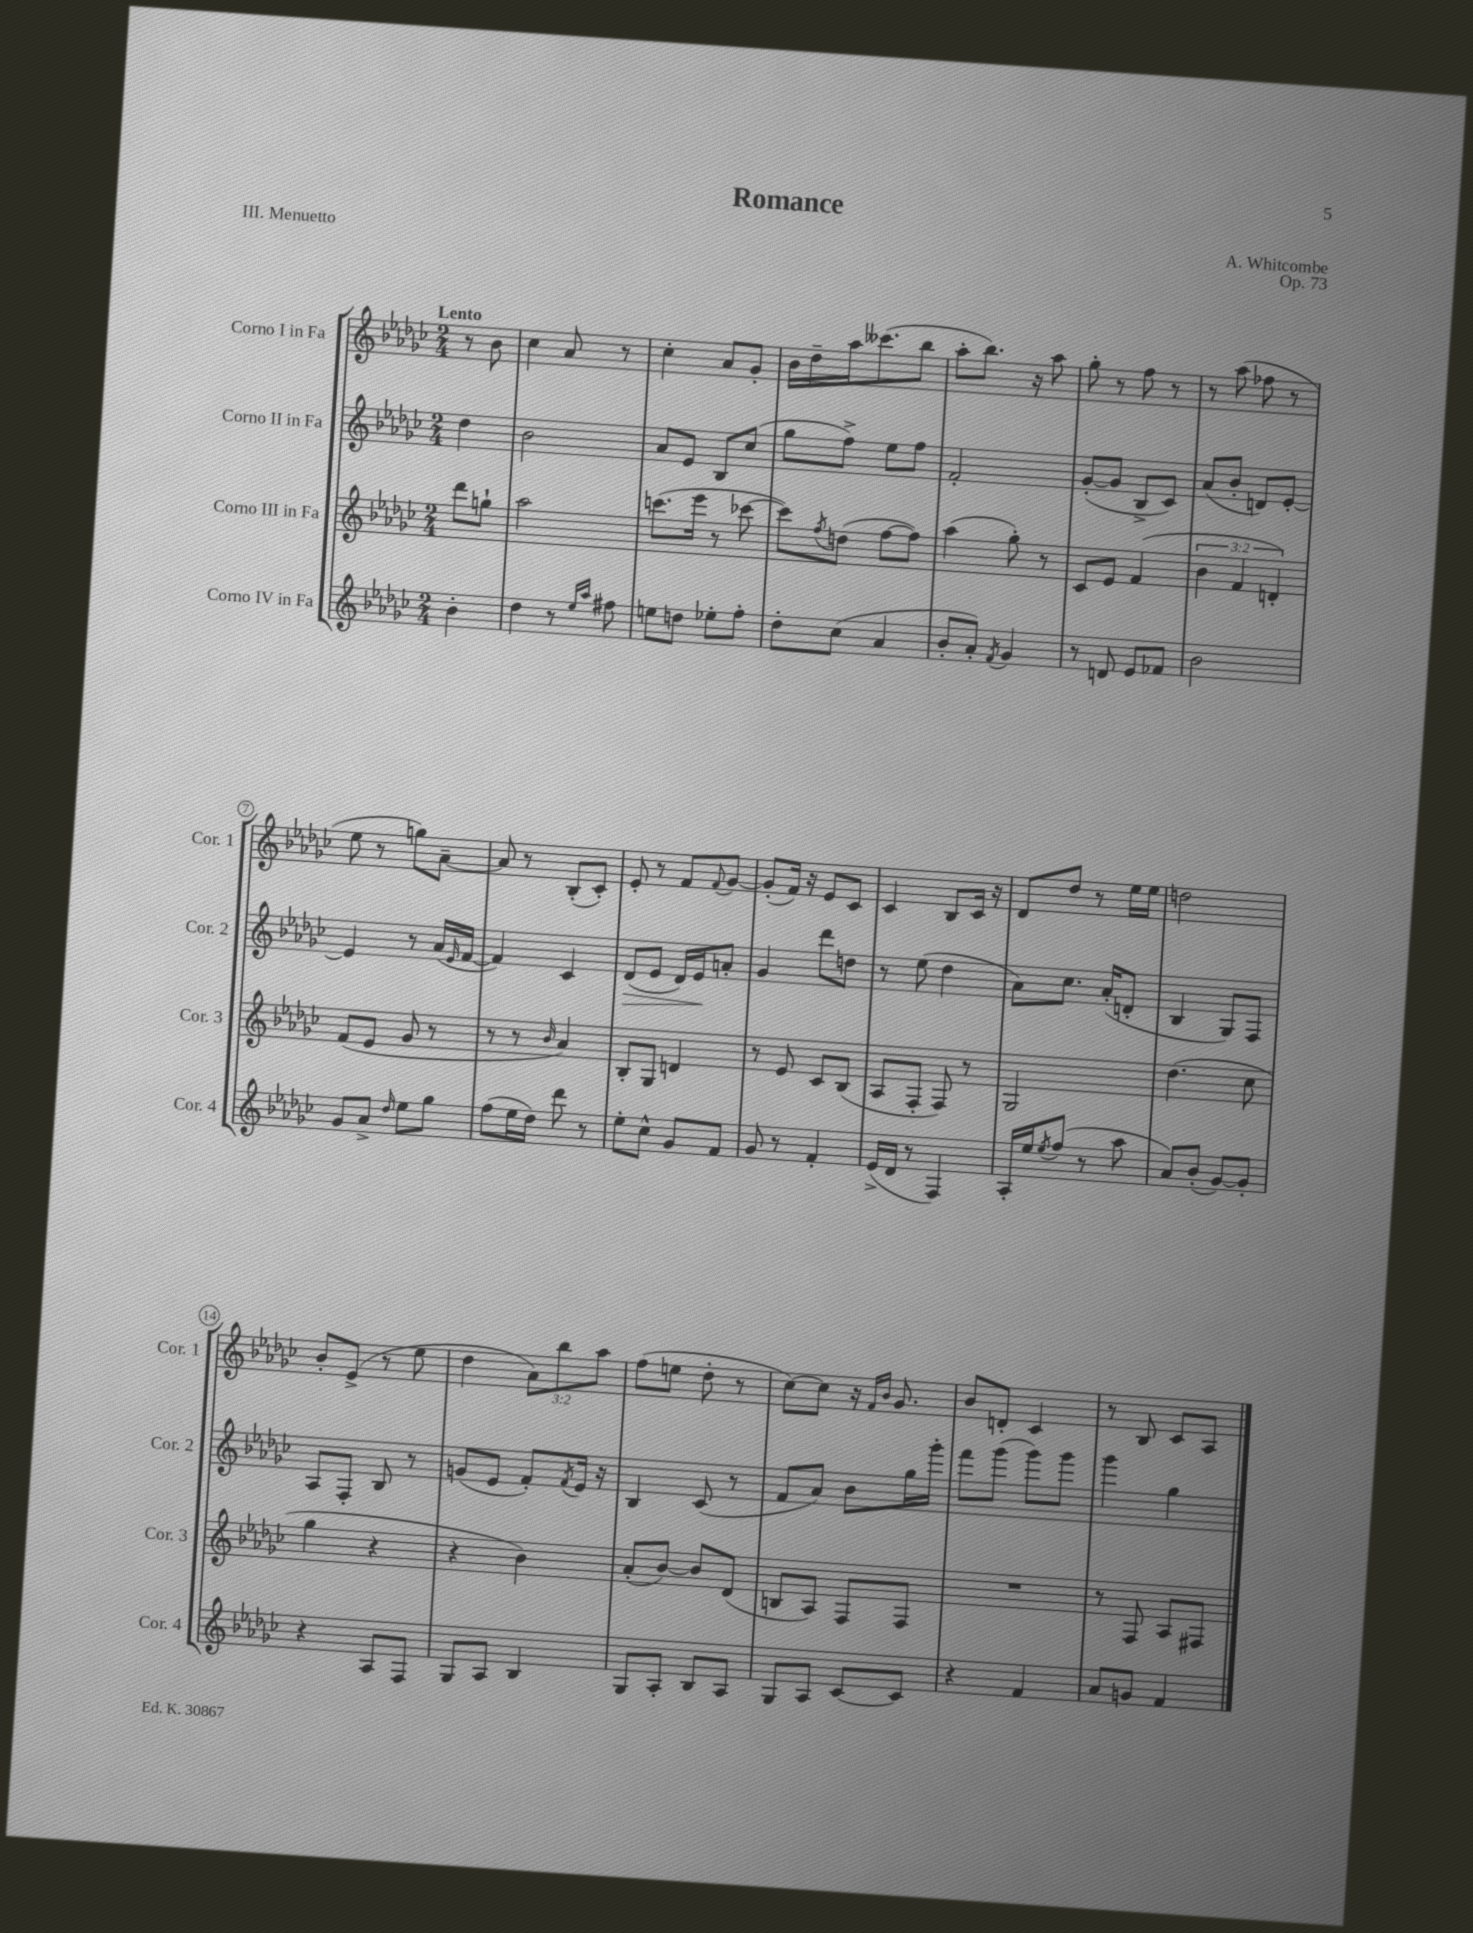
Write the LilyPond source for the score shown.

\header { title = "Romance" composer = "A. Whitcombe" opus = "Op. 73" piece = "III. Menuetto" }
<<
\new StaffGroup <<
\new Staff = "s0" \with { instrumentName = "Corno I in Fa" shortInstrumentName = "Cor. 1" } {
    \clef treble \key ges \major \numericTimeSignature \time 2/4 \override Staff.TupletNumber.text = #tuplet-number::calc-fraction-text \partial 4 \tempo "Lento"
    r8 bes'8 |
    ces''4 aes'8 r8 |
    ces''4-. aes'8 ges'8-. |
    bes'16 des''16-- aes''16 ceses'''8.( bes''8 |
    aes''8-. bes''8.) r16 aes''8 |
    ges''8-. r8 f''8 r8 |
    r8 aes''8( fes''8 r8 |
    ees''8 r8 g''8) aes'8~-- |
    aes'8 r8 bes8-.( ces'8-.) |
    ees'8-. r8 f'8 \appoggiatura { f'8 } ges'8~ |
    ges'8-.( f'16) r16 ees'8 ces'8 |
    ces'4 bes8 ces'16 r16 |
    des'8 des''8 r8 ees''16 ees''16 |
    d''2 |
    bes'8-. ees'8->( r8 ees''8 |
    des''4 \tuplet 3/2 { aes'8) bes''8 aes''8 } |
    f''8( e''8 des''8-. r8 |
    ces''8~) ces''8 r16 \grace { f'16 bes'16 } ges'8. |
    bes'8 d'8-. ces'4 |
    r8 bes8 ces'8 aes8 \bar "|." |
}
\new Staff = "s1" \with { instrumentName = "Corno II in Fa" shortInstrumentName = "Cor. 2" } {
    \clef treble \key ges \major \numericTimeSignature \time 2/4 \partial 4
    des''4 |
    bes'2 |
    aes'8 ees'8 bes8 ces''8( |
    ges''8 f''8->) ees''8 f''8 |
    f'2-. |
    ges'8~-.( ges'8 bes8-> ces'8) |
    aes'8( bes'8-. d'8) ees'8~-. |
    ees'4 r8 aes'16( \grace { ees'16 } f'16~ |
    f'4) ces'4 |
    des'8\>( ees'8 des'16) ees'16\! a'8-. |
    ges'4 des'''8 d''8 |
    r8 ees''8( des''4 |
    aes'8) ces''8. aes'16-.( d'8-. |
    bes4 ges8) f8 |
    aes8 f8-. bes8 r8 |
    g'8( ees'8 f'8-.) \acciaccatura { f'8 } ees'16 r16 |
    bes4 ces'8( r8 |
    f'8 aes'8) bes'8 ges''16 ges'''16-. |
    f'''8 ges'''8( ges'''8) ges'''8 |
    ges'''4 ges''4 \bar "|." |
}
\new Staff = "s2" \with { instrumentName = "Corno III in Fa" shortInstrumentName = "Cor. 3" } {
    \clef treble \key ges \major \numericTimeSignature \time 2/4 \override Staff.TupletNumber.text = #tuplet-number::calc-fraction-text \partial 4
    des'''8 g''8-! |
    aes''2 |
    c'''8.( ees'''16 r8 ces'''8~ |
    ces'''8) \acciaccatura { f''8 } d''8( f''8~ f''8) |
    aes''4( ges''8-.) r8 |
    ces'8 ees'8 f'4( |
    \tuplet 3/2 { bes'4 f'4 d'4-.) } |
    f'8( ees'8 ges'8 r8 |
    r8 r8 \grace { bes'16 } aes'4) |
    bes8-. ges8 d'4 |
    r8 ees'8 ces'8 bes8( |
    aes8 f8-. f8) r8 |
    ges2 |
    des''4.( ces''8 |
    ges''4 r4 |
    r4 bes'4) |
    aes'8-.( bes'8~) bes'8 des'8( |
    b8 aes8) f8 f8 |
    R2 |
    r8 f8 aes8 fis8 \bar "|." |
}
\new Staff = "s3" \with { instrumentName = "Corno IV in Fa" shortInstrumentName = "Cor. 4" } {
    \clef treble \key ges \major \numericTimeSignature \time 2/4 \partial 4
    bes'4-. |
    des''4 r8 \grace { ees''16 aes''16 } fis''8 |
    e''8 d''8 ees''8-. f''8-. |
    des''8-. ces''8( aes'4 |
    bes'8-. aes'8-.) \acciaccatura { f'8 } ges'4 |
    r8 d'8 ees'8 fes'8 |
    bes'2 |
    ges'8 aes'8-> \grace { des''16 } ees''8 ges''8 |
    f''8( ees''16 des''16) des'''8 r8 |
    ees''8-. ces''8-^ ges'8 f'8 |
    ges'8 r8 f'4-. |
    ees'16->( des'16 r8 f4) |
    aes16-. ees''16 \acciaccatura { ees''8 } f''8( r8 aes''8 |
    aes'8) bes'8-.( ges'8~) ges'8-. |
    r4 aes8 f8 |
    ges8 aes8 bes4 |
    ges8 aes8-. bes8 aes8 |
    ges8 aes8 ces'8~ ces'8 |
    r4 f'4 |
    aes'8 g'8 f'4 \bar "|." |
}
>>
>>
\layout { \context { \Score \override BarNumber.stencil = #(make-stencil-circler 0.1 0.3 ly:text-interface::print) } }
